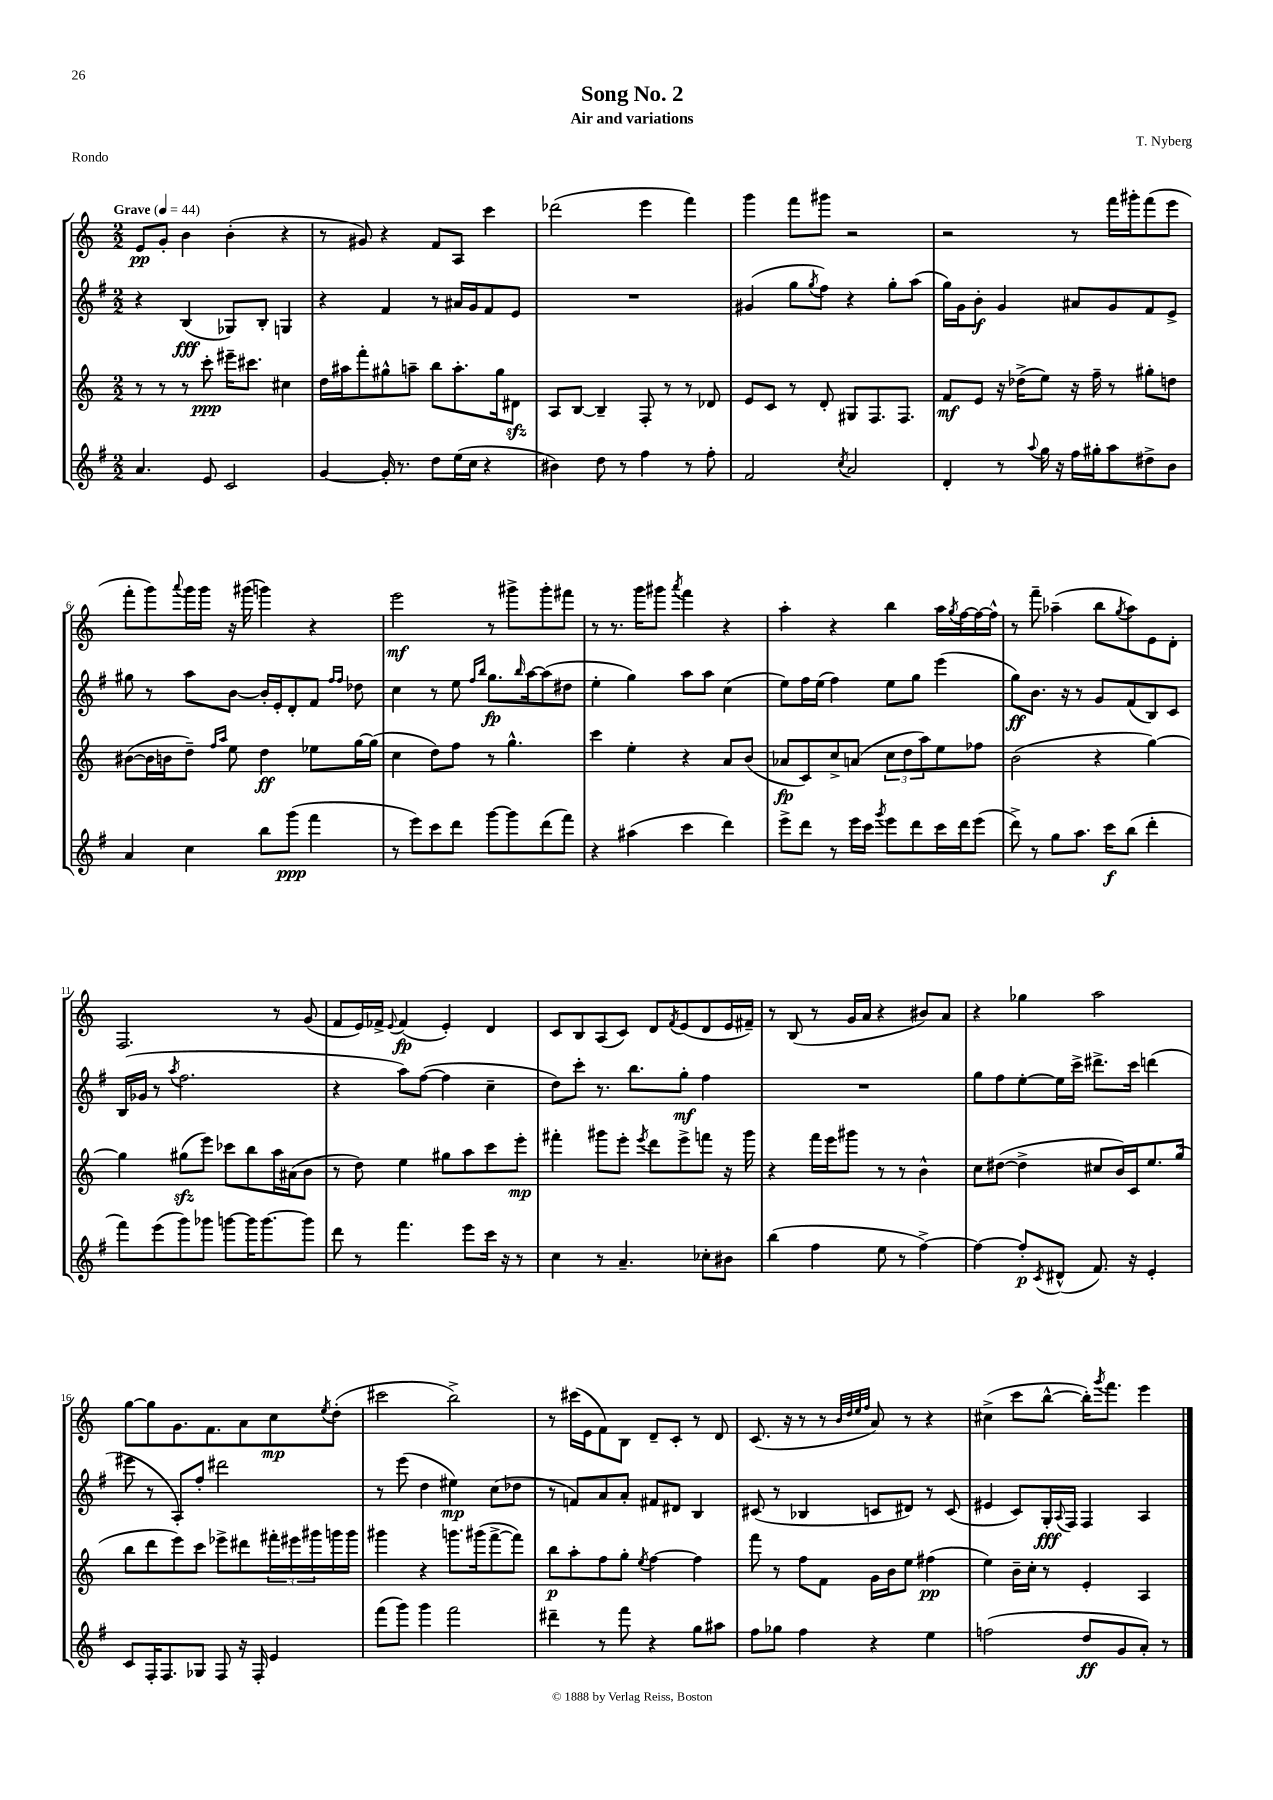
\header { title = "Song No. 2" composer = "T. Nyberg" subtitle = "Air and variations" piece = "Rondo" }
<<
\new StaffGroup <<
\new Staff = "s0" {
    \clef treble \key c \major \numericTimeSignature \time 2/2 \tempo "Grave" 4 = 44
    e'8\pp g'8-. b'4 b'4-.( r4 |
    r8 gis'8) r4 f'8 a8 c'''4 |
    des'''2( e'''4 f'''4) |
    g'''4 f'''8 gis'''8 r2 |
    r2 r8 f'''16 gis'''16-. f'''8( e'''8 |
    f'''8-. g'''8) \appoggiatura { a'''8 } g'''16 g'''16 r16 gis'''16( g'''4) r4 |
    e'''2\mf r8 gis'''8-> gis'''8-. fis'''8 |
    r8 r8. g'''16 gis'''8 \acciaccatura { a'''8 } f'''4 r4 |
    a''4-. r4 b''4 a''16 \acciaccatura { g''8 } f''16~ f''16~ f''16-^ |
    r8 f'''8-- aes''4--( b''8 \acciaccatura { g''8 } aes''8) e'8 d'8-. |
    f2. r8 g'8( |
    f'8 e'16) fes'16-> \appoggiatura { e'8 } fes'4\fp( e'4-.) d'4 |
    c'8 b8 a8( c'8) d'8 \acciaccatura { f'8 } e'8( d'8 e'16 fis'16--) |
    r8 b8( r8 g'16 a'16 r4 bis'8) a'8 |
    r4 ges''4 a''2 |
    g''8~ g''8 g'8. f'8. a'8 c''8\mp \acciaccatura { e''8 } d''8-.( |
    cis'''2 b''2->) |
    r8 cis'''16( e'16 f'8) b8 d'8-- c'8-. r8 d'8 |
    c'8.( r16 r8 r8 \grace { b'32 d''32 e''32 f''32 } a'8) r8 r4 |
    cis''4->( c'''8 b''8~-^ b''16-.) \acciaccatura { g'''8 } f'''8. e'''4 \bar "|." |
}
\new Staff = "s1" {
    \clef treble \key g \major \numericTimeSignature \time 2/2
    r4 b4\fff( ges8) b8-. g4 |
    r4 fis'4 r8 ais'16 g'16 fis'8 e'8 |
    R1 |
    gis'4( g''8 \acciaccatura { g''8 } fis''8) r4 g''8-. a''8( |
    g''16) g'16 b'8-.\f g'4 ais'8 g'8 fis'8 e'8-> |
    gis''8 r8 a''8 b'8~ b'16-. e'16-. d'8-. fis'8 \grace { fis''16 fis''16 } des''8 |
    c''4 r8 e''8 \grace { fis''16 b''16 } g''8.\fp \grace { b''16 } a''16~ a''8( dis''8 |
    e''4-. g''4) a''8 a''8 c''4( |
    e''8) fis''16 e''16( fis''4) e''8 g''8 e'''4( |
    g''8\ff) b'8. r16 r8 g'8 fis'8( b8) c'8 |
    b16( ges'16 r8 \acciaccatura { a''8 } fis''2. |
    r4 a''8) fis''8~( fis''4 c''4-- |
    d''8) c'''8-. r8. b''8. g''8-.\mf fis''4 |
    R1 |
    g''8 fis''8 e''8~-. e''16 c'''16-> dis'''8.-> c'''16 d'''4( |
    eis'''8 r8 a8-.) fis''8-. dis'''2 |
    r8 e'''8( d''4 eis''4\mp) c''8( des''8 |
    r8 f'8) a'8 a'8-. fis'8 dis'8 b4 |
    cis'8( r8 bes4 c'8 dis'8) r8 c'8( |
    eis'4 c'8) g16-.\fff \appoggiatura { a8 } fis16 fis4 a4 \bar "|." |
}
\new Staff = "s2" {
    \clef treble \key c \major \numericTimeSignature \time 2/2
    r8 r8 r8 c'''8-.\ppp eis'''16-- cis'''8. cis''4 |
    d''16 ais''16 f'''8-. gis''8-^ a''8-- b''8 a''8.-. gis''16 dis'8\sfz |
    a8 b8~ b4-- f8-. r8 r8 des'8 |
    e'8 c'8 r8 d'8-. gis8 f8. f8. |
    f'8\mf e'8 r16 des''16->( e''8) r16 f''16-- r8 gis''8-. d''8 |
    bis'8~( bis'16 b'16 d''8--) \grace { f''16 a''16 } e''8 d''4\ff ees''8 g''16~ g''16( |
    c''4 d''8) f''8 r8 g''4.-^ |
    c'''4 e''4-. r4 a'8 b'8( |
    aes'8\fp c'8) c''8-> a'8( \tuplet 3/2 { c''8 d''8 a''8) } e''8 fes''8 |
    b'2( r4 g''4~) |
    g''4 gis''8\sfz( e'''8) ces'''8 b''8 a''16 ais'16( b'8 |
    r8 d''8) e''4 gis''8 a''8 c'''8 e'''8-.\mp |
    fis'''4-. gis'''8 e'''8-. \acciaccatura { e'''8 } d'''8 e'''8-> f'''8 r16 gis'''16 |
    r4 f'''16 e'''16 gis'''8 r8 r8 b'4-^ |
    c''8 dis''8~( dis''4-> cis''8 b'16) c'16 e''8. g''16( |
    b''8 d'''8 e'''8) c'''8 ees'''8-> dis'''8 \tuplet 3/2 { fis'''16-. eis'''16 gis'''16 } g'''16 g'''16 |
    gis'''4 r4 g'''8. gis'''16( f'''8~-> f'''8) |
    b''8\p a''8-. f''8 g''8-. \acciaccatura { e''8 } f''4~ f''4 |
    f'''8 r8 f''8 f'8 g'16 b'16 e''8 fis''4\pp( |
    e''4) b'16-- c''16-. r8 e'4-. a4 \bar "|." |
}
\new Staff = "s3" {
    \clef treble \key g \major \numericTimeSignature \time 2/2
    a'4. e'8 c'2 |
    g'4~ g'16-. r8. d''8 e''16( c''16 r4 |
    bis'4) d''8 r8 fis''4 r8 fis''8-. |
    fis'2 \acciaccatura { c''8 } a'2 |
    d'4-. r8 \appoggiatura { a''8 } g''16 r16 fis''16 gis''16-. a''8 dis''8-> b'8 |
    a'4 c''4 b''8 g'''8\ppp( fis'''4 |
    r8 e'''8) c'''8 d'''8 g'''8~ g'''8 d'''8( fis'''8) |
    r4 ais''4( c'''4 d'''4) |
    e'''8-> d'''8 r8 e'''16 c'''16 \acciaccatura { g'''8 } e'''8 d'''8 c'''16 d'''16 e'''8( |
    d'''8->) r8 g''8 a''8. c'''16\f b''8( d'''4-. |
    fis'''8) e'''8( g'''8) ges'''8 g'''8~ g'''16 g'''8.~ g'''8 |
    d'''8 r8 fis'''4. e'''8 c'''16 r16 r8 |
    c''4 r8 a'4.-- ces''8-. bis'8 |
    b''4( fis''4 e''8 r8 fis''4~->) |
    fis''4~ fis''8-.\p \acciaccatura { c'8 } dis'8-^( fis'8.) r16 e'4-. |
    c'8 fis16-. fis8. ges8 fis8 r16 fis16-. e'4 |
    fis'''8( g'''8) g'''4 fis'''2 |
    dis'''4-- r8 fis'''8 r4 g''8 ais''8 |
    fis''8 ges''8 fis''4 r4 e''4 |
    f''2( d''8\ff g'8 a'8-.) r8 \bar "|." |
}
>>
>>
